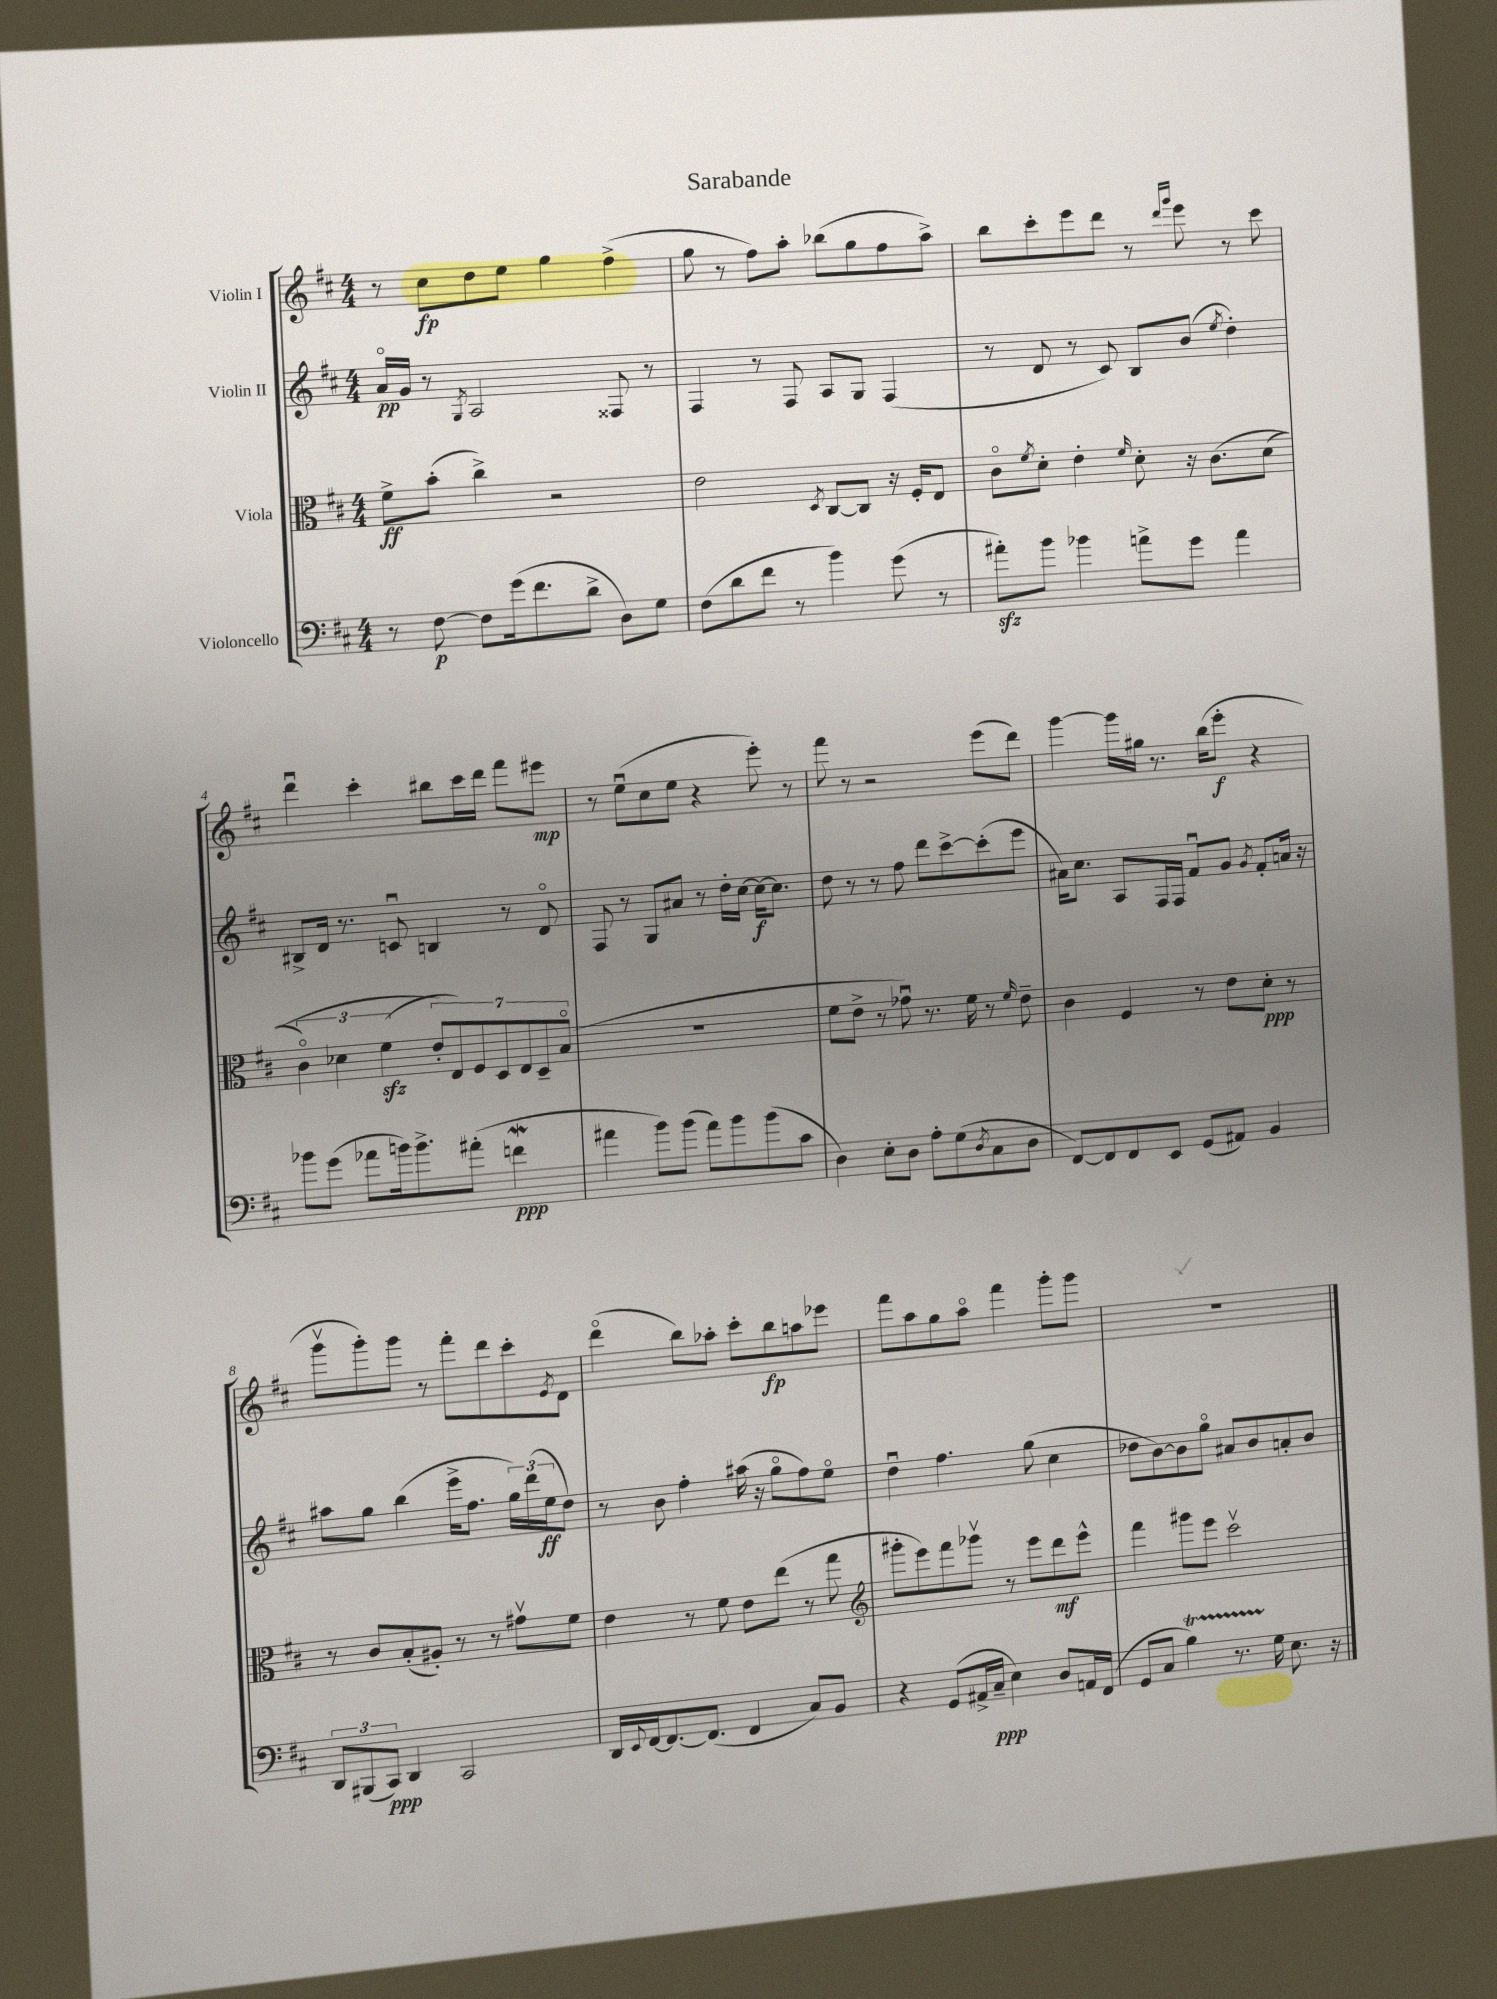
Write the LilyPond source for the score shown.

\header { title = "Sarabande" }
<<
\new StaffGroup <<
\new Staff = "s0" \with { instrumentName = "Violin I" } {
    \clef treble \key d \major \numericTimeSignature \time 4/4
    r8 cis''8\fp d''8 e''8 g''4 fis''4->( |
    g''8 r8 fis''8) a''8-. bes''8( g''8 fis''8 a''8->) |
    b''8 cis'''8-. e'''8 d'''8 r8 \grace { d'''16 g'''16 } e'''8 r8 cis'''8 |
    d'''4\downbow cis'''4-. bis''8 cis'''16 d'''16 fis'''8 eis'''8\mp |
    r8 e''8\downbow( cis''8 e''8 r4 e'''8-.) r8 |
    fis'''8 r8 r2 e'''8( d'''8) |
    g'''4~ g'''16 gis''16 r8. b''16( e'''8-.\f r4 |
    g'''8\upbow g'''8-.) g'''8 r8 fis'''8-. d'''8 cis'''8-. \acciaccatura { e'8 } d'8 |
    d'''4\flageolet( b''8) aes''8-. cis'''8-. b''8\fp a''8 ees'''8 |
    fis'''8 a''8 g''8 a''8\flageolet fis'''4 g'''8-. g'''8 |
    R1 \bar "|." |
}
\new Staff = "s1" \with { instrumentName = "Violin II" } {
    \clef treble \key d \major \numericTimeSignature \time 4/4
    a'16\flageolet\pp g'16 r8 \acciaccatura { g8 } a2 fisis8 r8 |
    fis4 r8 fis8 a8 g8 fis4( |
    r8 d'8 r8 cis'8) b8 b'8( \acciaccatura { e''8 } d''4-.) |
    bis8-> d'16 r8. c'8\downbow b4 r8 d'8\flageolet |
    fis8 r8 g8 ais'8 r8 d''16-. cis''16~ cis''16~\f cis''8. |
    d''8 r8 r8 fis''8 d'''8 cis'''8~-> cis'''8-.( e'''8 |
    ais'16) cis''8. a8 fis16 fis16 fis'8\downbow g'8 \acciaccatura { g'8 } fis'8-. a'16 r16 |
    ais''8 g''8 b''4( e'''16-> fis''8. \tuplet 3/2 { g''16) d'''16( e''16\ff } d''8) |
    r8 b'8 fis''4-. ais''16( r16 g''8\flageolet fis''8) e''8\flageolet |
    d''4\downbow fis''4. g''8( cis''4 |
    des''8 b'8~) b'8 g''8\flageolet ais'8 b'8 a'8-. b'8 \bar "|." |
}
\new Staff = "s2" \with { instrumentName = "Viola" } {
    \clef alto \key d \major \numericTimeSignature \time 4/4
    fis'8->\ff b'8-.( cis''4->) r2 |
    e'2 \acciaccatura { d8 } cis8~ cis8 r16 fis16-. e8 |
    cis'8\flageolet \acciaccatura { fis'8 } d'8-. e'4-. \grace { fis'16 } d'8-. r16 cis'8.\( d'8( |
    \tuplet 3/2 { cis'4\flageolet) des'4 fis'4\sfz( } \tuplet 7/4 { e'8-.\) e8) fis8 d8 e8 d8-- b8\flageolet( } |
    R1 |
    fis'8 e'8-> r8 ges'8\downbow) r8. fis'16 r8 \grace { fis'16 } e'8-- |
    cis'4 fis4 r8 e'8 d'8-.\ppp r8 |
    r8 cis'8 b8-.( ais8-.) r8 r8 gis'8\upbow fis'8 |
    e'4 r8 fis'8 e'8 e''8( r8 g''8 |
    \clef treble gis'''8-. e'''8) fis'''8 ges'''8\upbow r8 e'''8 d'''8\mf e'''8-^ |
    fis'''4 gis'''8 e'''8 cis'''2\upbow \bar "|." |
}
\new Staff = "s3" \with { instrumentName = "Violoncello" } {
    \clef bass \key d \major \numericTimeSignature \time 4/4
    r8 fis8~\p fis8 g'16( fis'8. d'8-> d8) g8 |
    fis8( d'8 fis'8 r8 b'4) g'8( r8 |
    ais'8-.\sfz) b'8 bes'4 a'8-> g'8 a'4 |
    bes'8 g'8( aes'8 b'16) b'8.-> ais'8-.( f'4\mordent\ppp |
    ais'4 b'8) b'8( ais'8) b'8 b'8( cis'8 |
    d4) e8-. d8 a8-. g8( \acciaccatura { d8 } cis8 d8 |
    fis,8~) fis,8 fis,8 e,8 g,8( ais,8) b,4 |
    \tuplet 3/2 { d,8 bis,,8( cis,8\ppp) } d,4 cis,2 |
    d,16 \appoggiatura { e,8 } fis,16~ fis,8.~ fis,8.( fis,4 cis8) b,8 |
    r4 g,8( ais,16-> cis16--\ppp e4) d8 a,16 fis,16( |
    g,8 cis8 b4\startTrillSpan) r8. g16\stopTrillSpan e8. r16 \bar "|." |
}
>>
>>
